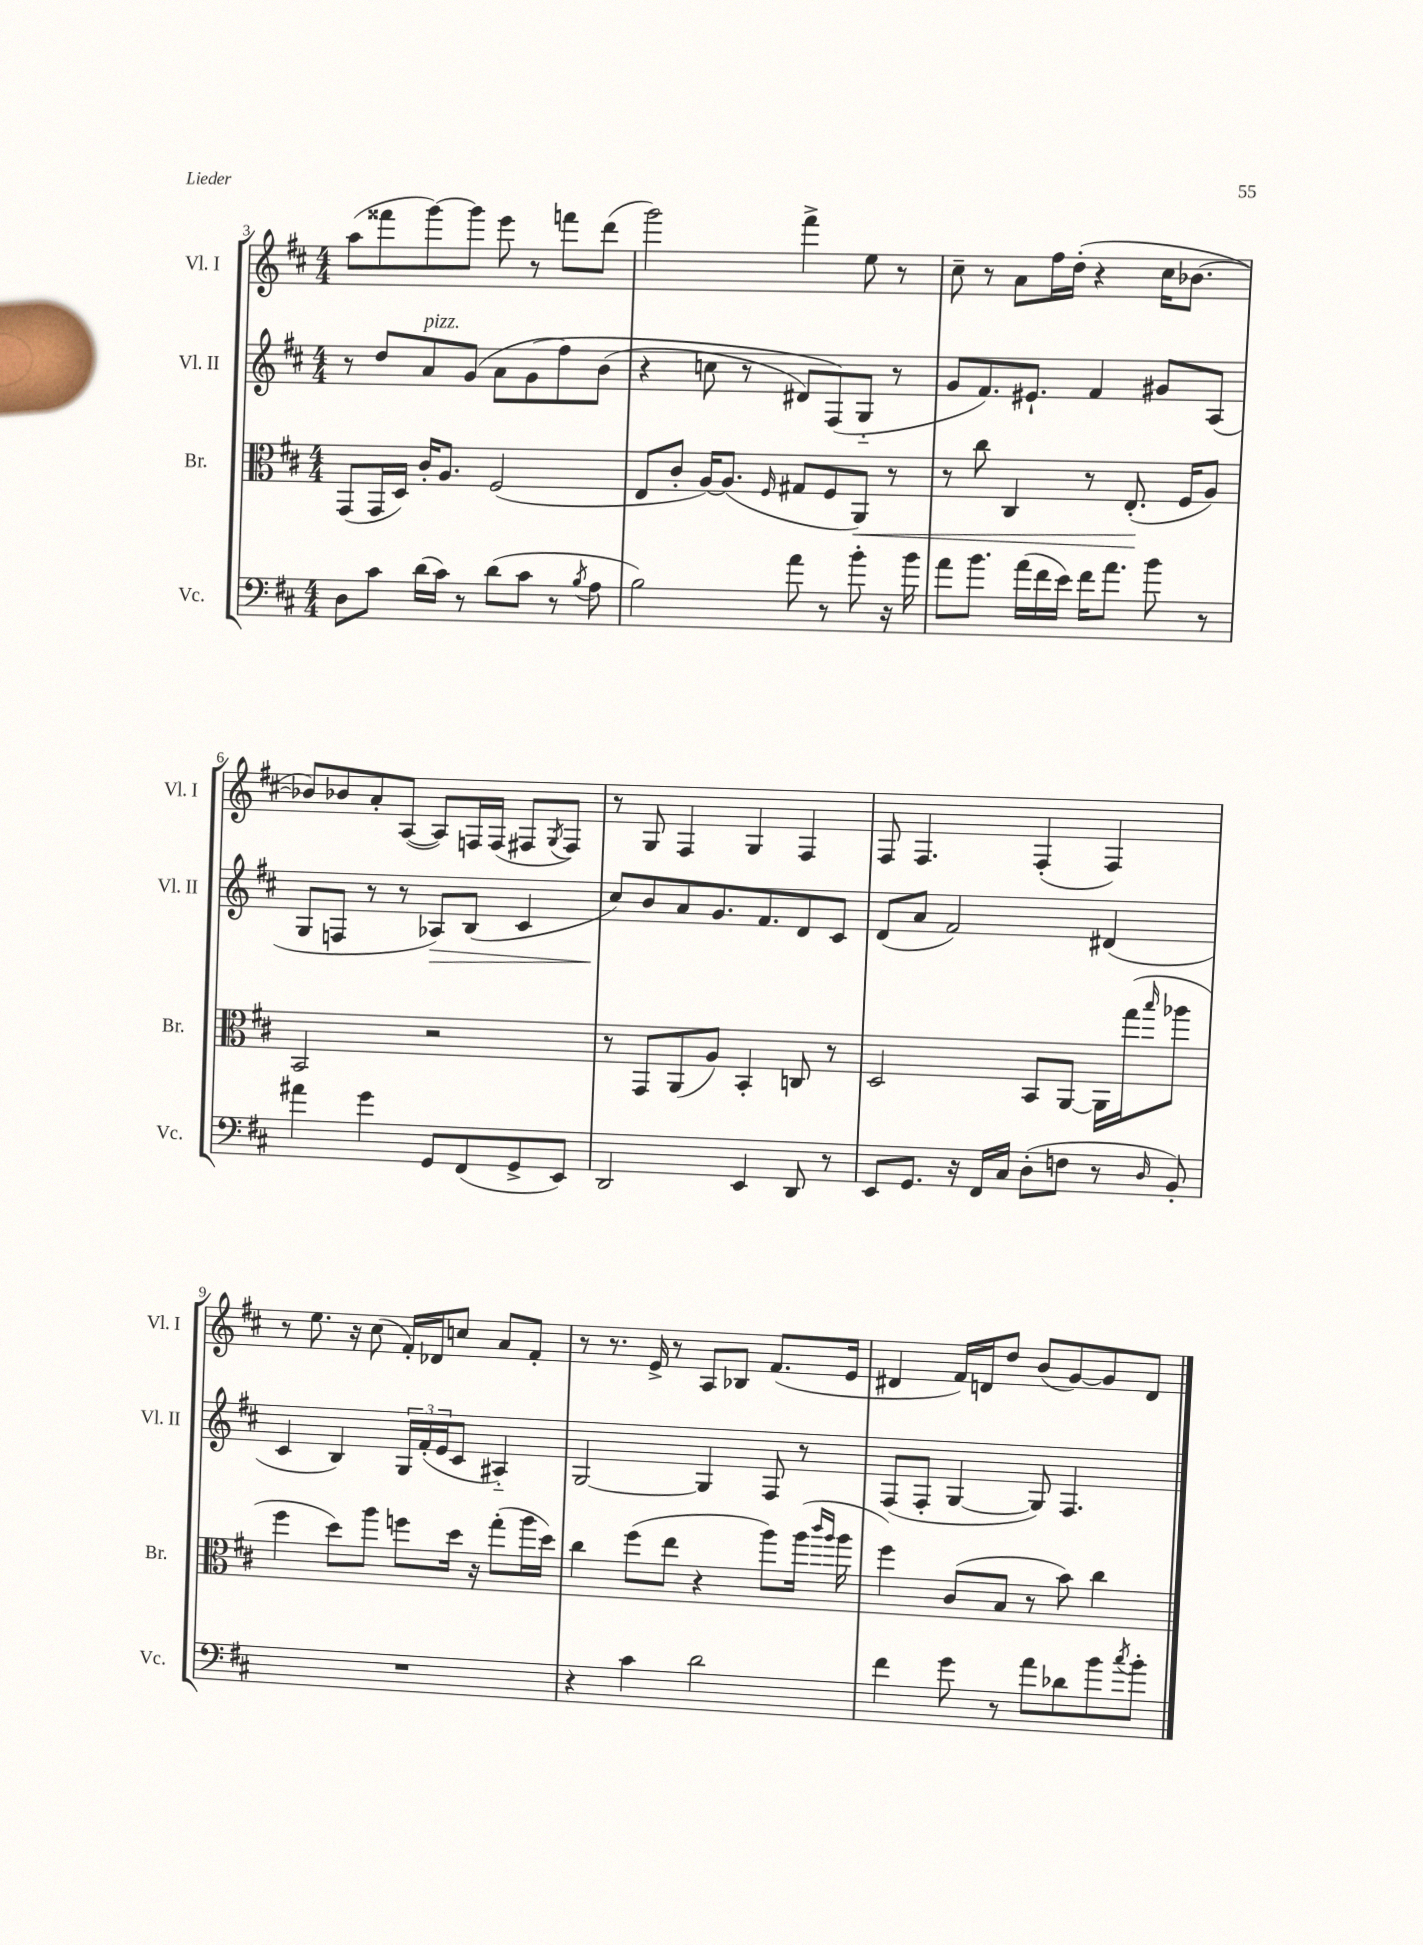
<<
\new StaffGroup <<
\new Staff = "s0" \with { instrumentName = "Vl. I" shortInstrumentName = "Vl. I" } {
    \clef treble \key d \major \numericTimeSignature \time 4/4
    a''8( fisis'''8 g'''8~) g'''8 e'''8 r8 f'''8 d'''8( |
    g'''2) fis'''4-> e''8 r8 |
    cis''8-- r8 a'8 fis''16 d''16-.( r4 cis''16 bes'8.~ |
    bes'8) bes'8 a'8-. a8~( a8) f16 f16( fis8 \acciaccatura { g8 } fis8) |
    r8 g8 fis4 g4 fis4 |
    fis8 fis4. fis4-.( fis4) |
    r8 e''8. r16 cis''8( fis'16-.) des'16 c''8 a'8 fis'8-. |
    r8 r8. e'16-> r8 a8 bes8 fis'8.( e'16 |
    dis'4 fis'16) d'16 d''8 b'8( g'8~) g'8 d'8 \bar "|." |
}
\new Staff = "s1" \with { instrumentName = "Vl. II" shortInstrumentName = "Vl. II" } {
    \clef treble \key d \major \numericTimeSignature \time 4/4
    r8 d''8 a'8^\markup { \italic "pizz." } g'8( a'8 g'8\( fis''8) b'8( |
    r4 c''8 r8 dis'8) fis8(\) g8-_ r8 |
    g'8 fis'8.) eis'8.-! fis'4 gis'8 a8( |
    g8 f8 r8 r8 aes8\>) b8( cis'4 |
    cis''8\!) b'8 a'8 g'8. fis'8. d'8 cis'8 |
    d'8( a'8 fis'2) dis'4( |
    cis'4 b4) \tuplet 3/2 { g16 fis'16-.( e'16 } cis'8 ais4-_) |
    g2~ g4 fis8 r8 |
    fis8( fis8-. g4~ g8) fis4. \bar "|." |
}
\new Staff = "s2" \with { instrumentName = "Br." shortInstrumentName = "Br." } {
    \clef alto \key d \major \numericTimeSignature \time 4/4
    g,8( g,16 d16) cis'16-. a8. fis2( |
    e8 cis'8-. a16~) a8.( \grace { fis16 } gis8 fis8 a,8\<) r8 |
    r8 cis''8 cis4 r8 e8.-.\!( fis16 a8) |
    b,2 r2 |
    r8 g,8 a,8( a8) b,4-. c8 r8 |
    d2 b,8 a,8~ a,16 g''16( \grace { b''16 } aes''8 |
    fis''4 d''8) a''8 f''8 d''16 r16 g''8-.( a''16 d''16) |
    cis''4 fis''8( e''8 r4 a''8) a''16( \grace { cis'''16 a''16 } a''16 |
    fis''4) cis'8( b8 r8 b'8) cis''4 \bar "|." |
}
\new Staff = "s3" \with { instrumentName = "Vc." shortInstrumentName = "Vc." } {
    \clef bass \key d \major \numericTimeSignature \time 4/4
    d8 cis'8 d'16( cis'16) r8 d'8( cis'8 r8 \acciaccatura { b8 } a8 |
    b2) a'8 r8 b'8-. r16 b'16 |
    a'8 b'8. a'16( fis'16 e'16) fis'16 a'8. b'8 r8 |
    ais'4 g'4 g,8 fis,8( g,8-> e,8) |
    d,2 e,4 d,8 r8 |
    e,8 g,8. r16 fis,16 cis16 d8-.( f8 r8 \grace { d16 } b,8-.) |
    R1 |
    r4 cis'4 d'2 |
    fis'4 g'8 r8 a'8 des'8 b'8 \acciaccatura { cis''8 } b'8-. \bar "|." |
}
>>
>>
\layout { \context { \Score currentBarNumber = #3 } }
